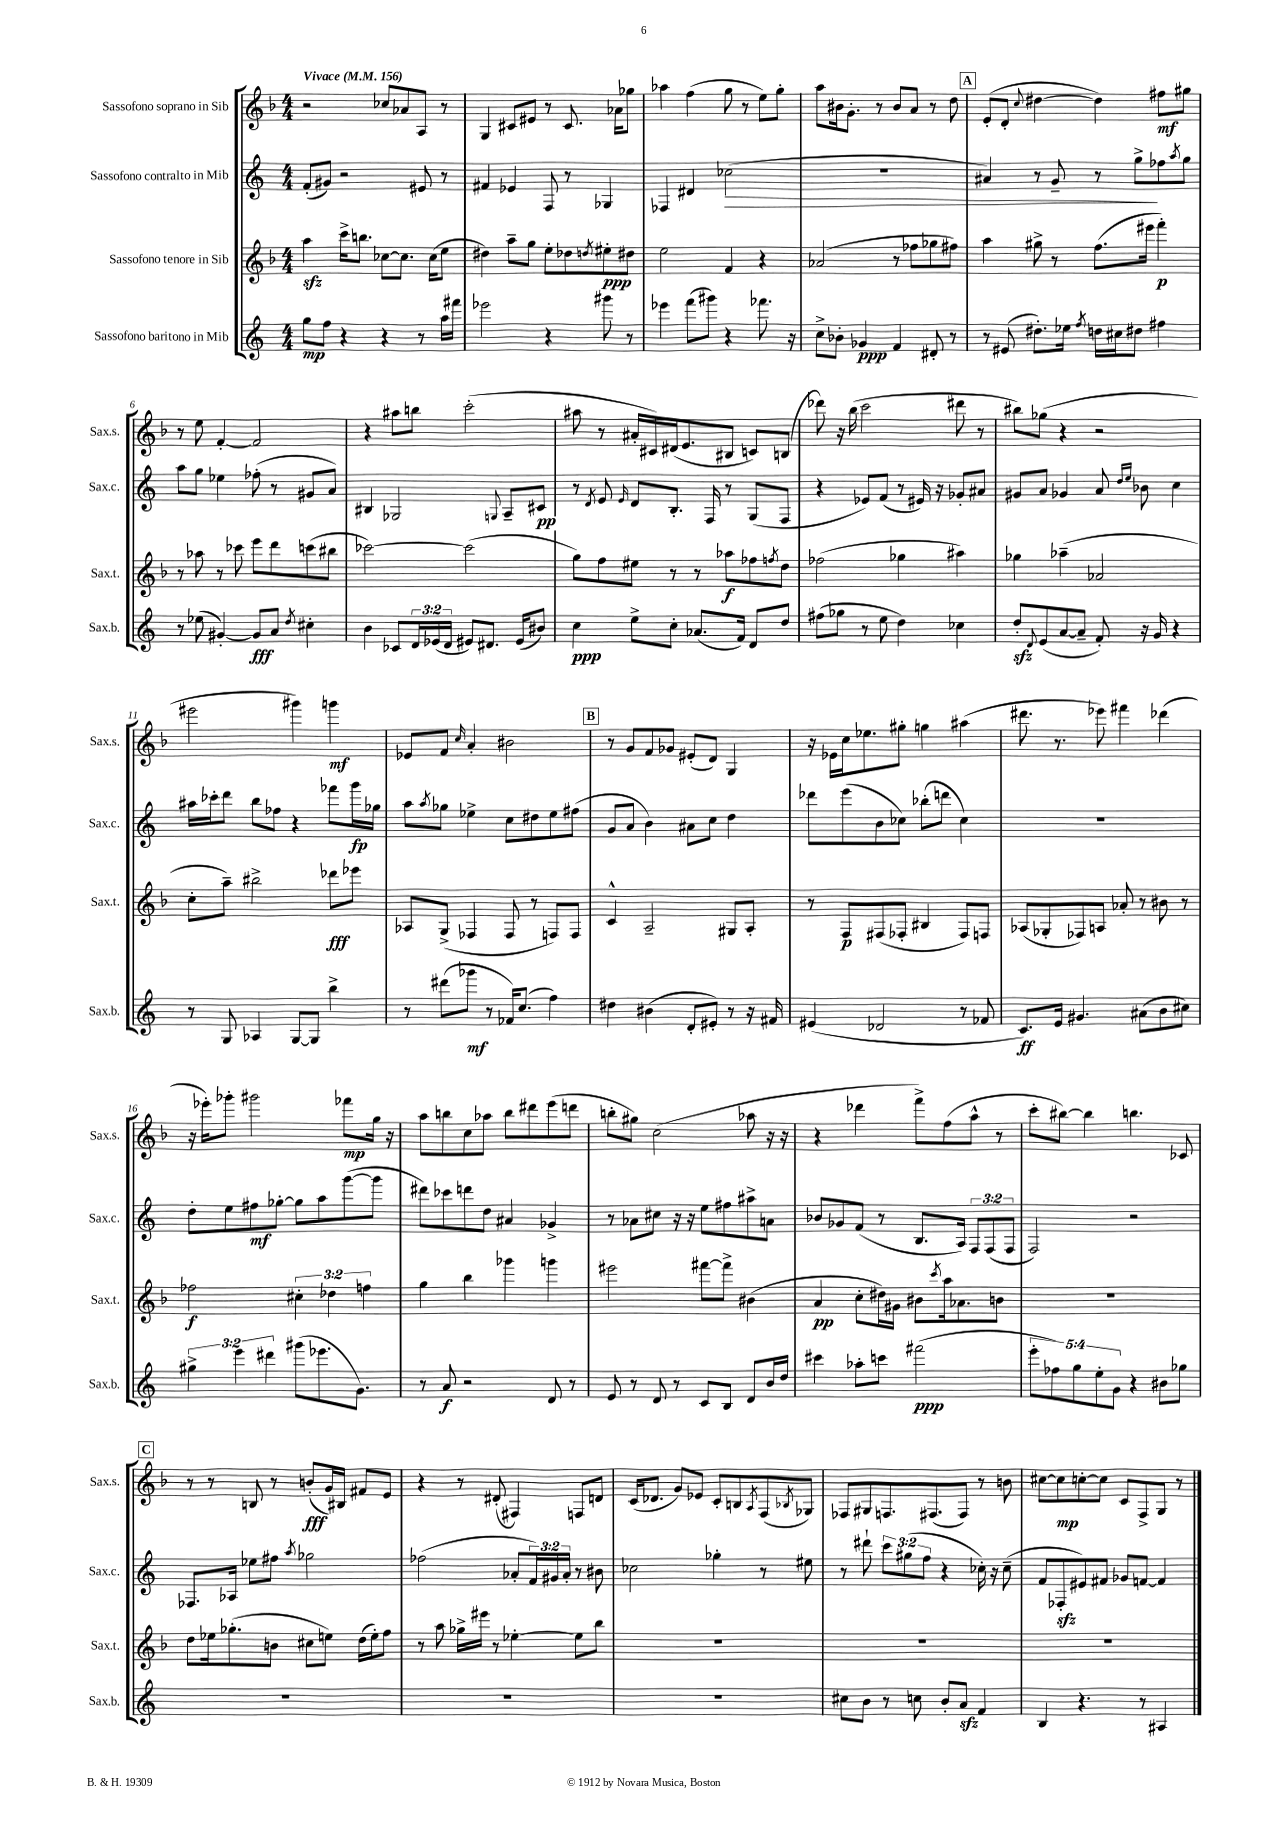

**kern	**kern	**kern	**kern
*staff4	*staff3	*staff2	*staff1
*clefG2	*clefG2	*clefG2	*clefG2
*k[]	*k[b-]	*k[]	*k[b-]
*M4/4	*M4/4	*M4/4	*M4/4
*MM156	*MM156	*MM156	*MM156
8gg\L	4aa\	(8f'/L	2r
8ff\J	.	8g#/J)	.
4r	16ccc^\LK	2r	.
.	8.bb\J	.	.
4r	[8cc-\L	.	8cc-/L
.	8.cc-\]J	.	8a-/
8r	.	8e#/	8A/J
.	(16cc-\LK	.	.
16aa\LL	8ee\J	8r	8r
16fff#\JJ	.	.	.
=	=	=	=
2eee-\	4dd#\)	4f#/	4G/
.	8aa~\L	4e-/	8c#/L
.	8gg\J	.	8e#/J
4r	8ee'\L	8F/	8r
.	8dd-\	8r	8.c#/
.	8qdd/	.	.
8ggg#\	8ee#'\	4G-/	.
.	.	.	16a-\LK
8r	8dd#\J	.	8gg-\J
=	=	=	=
4eee-\	2ee\	4F-/	4aa-\
(8fff\L	.	4d#/	(4ff\
8ggg#\J)	.	.	.
4r	4f/	(2cc-\	8gg\
.	.	.	8r
8.fff-\	4r	.	8ee\L)
.	.	.	8gg'\J
16r	.	.	.
=	=	=	=
8cc^\L	(2a-/	1r	8aa\L
8b-'\J	.	.	16b#\k
.	.	.	8.g'\J
4g-/	.	.	.
.	.	.	8r
4f/	8r	.	8b#/L
.	8ff-\L	.	8a/J
8d#'/	8gg-\	.	8r
8r	8ff#\J)	.	8dd\
=	=	=	=
8r	4aa\	4a#/)	(8e'/L
(8e#/	.	.	8d'/J
.	.	.	8qqcc/
8.dd#'\L)	8gg#^\	8r	[4dd#\
.	8r	8g~/	.
16ee-\Jk	.	.	.
8qff/	.	.	.
16dd\LL	(8.ff\L	8r	4dd#\])
16cc#\J	.	.	.
8dd#\J	.	8gg^\L	.
.	16eee#\Jk	.	.
4ff#\	4fff'\)	8ff-\	8ff#\L
.	.	8qaa/	.
.	.	8gg\J	8gg#\J
=	=	=	=
8r	8r	8aa\L	8r
(8ee-\	8aa-\	8gg\J	8ee\
[4g#'/)	8r	4ee-\	[4f'/
.	8ccc-\	.	.
8g#/]L	8eee\L	(8ff-'\	2f/]
8a/J	8ddd\	8r	.
8qdd/	.	.	.
4cc#'\	(8ccc\	8g#/L	.
.	8bb#\J	8a/J)	.
=	=	=	=
4b\	[2ccc-\)	4B#/	4r
8c-/L	.	2G-/	8aa#\L
24d/L	.	.	8bb\J
(24e-/	.	.	.
24d/JJ	.	.	.
8e#/L)	(2ccc-\]	.	(2ccc'\
8.d#/J	.	.	.
.	.	8qqG/	.
.	.	8A~/L	.
(16e#/LK	.	.	.
8b#/J)	.	8c#/J	.
=	=	=	=
4cc\	8gg\L)	8r	8aa#\
.	.	8qd/	.
.	8ff\	8e/	8r
.	.	16qqe/	.
8ee^\L	8ee#\J	8d/L	16a#'/LL
.	.	.	16c#/)
8cc'\J	8r	8.B'/J	(16d#/J
.	.	.	8.e/
(8.a-/L	8r	.	.
.	.	16F/	.
.	8aa-\L	8r	8B#/J
16f/Jk)	.	.	.
8d/L	8ff-\	(8G/L	8c/L)
.	8qff/	.	.
8dd/J	8dd\J	8F/J	(8B/J
=	=	=	=
(8ff#\L	(2ff-\	4r	8ddd-\)
8gg-\J	.	.	16r
.	.	.	(16bb-\
8r	.	8e-/L)	2ccc\
8ee\	.	(8f/J	.
4dd\)	4gg-\	8r	.
.	.	16e#/)	.
.	.	16r	.
4cc-\	4aa#\)	8g-'/L	8ddd#\
.	.	8a#/J	8r
=	=	=	=
8dd'/L	4gg-\	8g#/L	8bb#\L)
8qqd/	.	.	.
(8e/	.	8a/J	(8gg-\J
[8a/	(4aa-~\	4g-/	4r
8a~/]J	.	.	.
8f'/)	2a-/	8a/	2r
.	.	16qqdd/LL	.
.	.	16qqee/JJ	.
16r	.	8b-\	.
16g/	.	.	.
4r	.	4cc\	.
=	=	=	=
8r	8cc'\L	16aa#\LL	2eee#\
.	.	16ccc-'\J	.
8G/	8aa~\J)	8ddd\J	.
4A-/	2bb#^\	8bb\L	.
.	.	8ff-\J	.
[8G/L	.	4r	4ggg#\)
8G/]J	.	.	.
4bb^\	8ddd-\L	8fff-\L	4ggg\
.	8eee-\J	16ggg\L	.
.	.	16gg-\JJ	.
=	=	=	=
8r	8A-/L	8aa\L	8e-/L
.	.	8qaa/	.
(8ddd#\L	(8G^/J	8gg-\J	8f/J
.	.	.	16qqcc/
8ggg-\J	4F-/	4ee-^\	4a'/
8r	.	.	.
16f-/LK)	8F-/	8cc\L	2b#\
(8.cc/J	.	.	.
.	8r	8dd#\	.
4ff\)	8F/L)	8ee-\	.
.	8F/J	(8ff#\J	.
=	=	=	=
4dd#\	4c^^/	8g/L	8r
.	.	8a/J	8g/L
(4b#\	2A~/	4b\)	8f/
.	.	.	8g-/J
8d'/L	.	8a#\L	(8e#'/L
8e#'/J)	.	8cc\J	8d/J)
8r	8G#/L	4dd\	4G/
16r	8A'/J	.	.
16f#/	.	.	.
=	=	=	=
(4e#/	8r	8ddd-\L	16r
.	.	.	16e-\LL
.	8F/L	(8eee\	16cc\J
.	.	.	8.ee-\
2d-/	(8F#/	8b\	.
.	8F-'/J	8cc-\J)	8gg#'\J
.	4B#/	(8bb-'\L	4gg\
.	.	8ddd\J	.
8r	8F-/L)	4cc-\)	(4aa#\
8f-/	8F/J	.	.
=	=	=	=
8.c/L)	(8A-/L	1r	8.ddd#\
.	8G-'/	.	.
16e/Jk	.	.	8.r
4.g#/	8F-/)	.	.
.	8A/J	.	8eee-\)
.	8a-'/	.	4fff#\
(8a#\L	8r	.	.
8b\	8b#\	.	(4ddd-\
8cc#\J)	8r	.	.
=	=	=	=
6gg#^\	2ff-\	8dd'\L	16r
.	.	.	16eee-'\LK)
.	.	8ee\	8ggg-'\J
6eee\	.	.	.
.	.	8ff#\	2ggg#\
6ddd#\	.	.	.
.	.	[8gg-'\J	.
(8ggg#\L	6cc#'\	8gg-\]L	.
8.eee-\	.	8aa\	.
.	6dd-\	.	.
.	.	([8ggg\	8fff-\L
8.g\J)	.	.	.
.	6ff\	.	.
.	.	8ggg\]J	16gg\Jk
.	.	.	16r
=	=	=	=
8r	4gg\	8ddd#\L)	8aa\L
8a/	.	8ccc-\	8bb\
2r	4bb-\	8ddd\	8cc\
.	.	8dd\J	8aa-\J
.	4ggg-\	4a#/	8bb\L
.	.	.	8ddd#\
8d/	4ggg\	4g-^/	(8eee\
8r	.	.	8ddd\J
=	=	=	=
8e/	2eee#\	8r	8bb'\L
8r	.	8a-\L	8gg#\J)
8d/	.	8cc#\J	(2cc\
8r	.	16r	.
.	.	16r	.
8c/L	[8fff#\L	8ee\L	.
8B/J	8fff#^\]J	8ff#\	.
8d/L	(4b#\	8aa#^\	8aa-\
16b/L	.	8a\J	16r
16dd/JJ	.	.	16r
=	=	=	=
4ccc#\	4a/	8b-/L	4r
.	.	8g-/	.
8aa-'\L	8cc'\L	(8f/J	4ddd-\
8ccc\J	16dd#\L)	8r	.
.	16g#\JJ	.	.
(2fff#\	8b#\L	8.B/L	8fff^\L)
.	8qccc/	.	.
.	16aa\k	.	(8ff\
.	8.a-\	16A/Jk)	.
.	.	12F/L	8aa^^\J
.	.	(12F/	.
.	8b\J	.	8r
.	.	12F/J	.
=	=	=	=
10eee'\L	1r	2F/)	8ccc'\L
10ff-\)	.	.	.
.	.	.	[8bb#\J)
10gg\	.	.	.
.	.	.	4bb#\]
10ee'\	.	.	.
10g\J	.	.	.
4r	.	2r	4.bb\
8b#\L	.	.	.
8gg-\J	.	.	8c-/
=	=	=	=
1r	8dd\L	8.F-/L	8r
.	16ee-\k	.	8r
.	(8.gg-'\	16A-/Jk	.
.	.	8ee-\L	8B/
.	8b\J	8ff#\J	8r
.	.	8qaa/	.
.	8cc#\L	2gg-\	(8b'/L
.	8ee\J)	.	16g/L)
.	.	.	16B#/JJ
.	(16dd\LL	.	8f#/L
.	16ee'\J)	.	.
.	8ff\J	.	8e/J
=	=	=	=
1r	8r	(2ff-\	4r
.	8aa\	.	.
.	16gg-^\LL	.	8r
.	16eee#\JJ	.	.
.	8r	.	(8d#'/
.	[4ee-'\	8a-'/L	4F#/)
.	.	24f/L)	.
.	.	24g#/	.
.	.	24a-'/JJ	.
.	8ee-\]L	8r	8F/L
.	8bb-\J	8b#\	8d/J
=	=	=	=
1r	1r	2cc-\	(16c/LK
.	.	.	8.d-/J
.	.	.	8g/L)
.	.	.	8e-/J
.	.	4gg-'\	8c'/L
.	.	.	8B/
.	.	.	8qA/
.	.	8r	(8F/
.	.	.	8qB-/
.	.	8ee#\	8G-/J)
=	=	=	=
8cc#\L	1r	8r	8F-/L
8b\J	.	8ddd#`\	8G#/
8r	.	12ccc\L	8.F/
.	.	(12gg#\	.
8cc\	.	.	.
.	.	12ff\J	.
.	.	.	(8.F#/
8b'/L	.	4r	.
8a/J	.	.	8F#/J)
4f/	.	16cc-'\)	8r
.	.	16r	.
.	.	(8cc-~\	8b\
=	=	=	=
4B/	1r	8f/L	[8cc#\L
.	.	8F-'/	8cc#\]
4.r	.	8e#/)	[8cc'\
.	.	8f#/J	8cc\]J
.	.	8g-/L	8c/L
8r	.	[8f/J	8F^/
4A#/	.	4f/]	8G/J
.	.	.	8r
==	==	==	==
*-	*-	*-	*-
